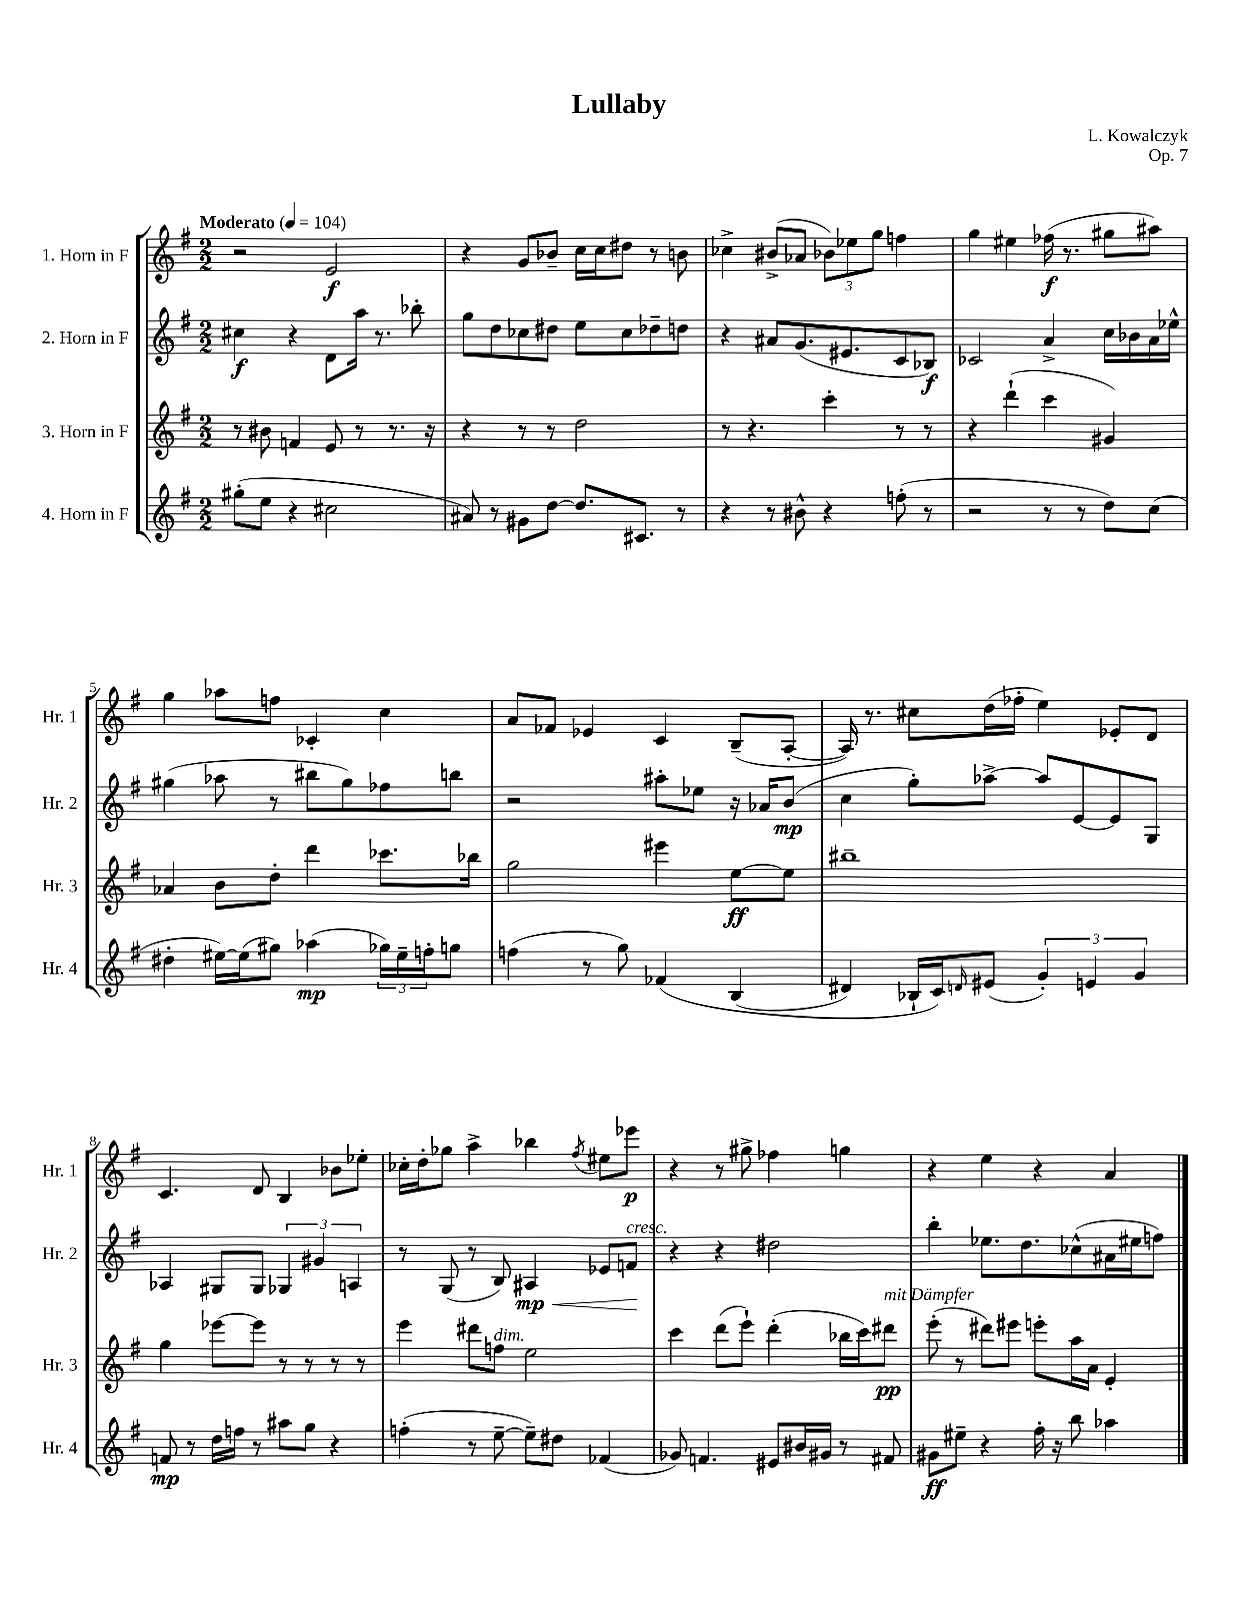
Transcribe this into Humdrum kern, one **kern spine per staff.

**kern	**kern	**kern	**kern
*staff4	*staff3	*staff2	*staff1
*clefG2	*clefG2	*clefG2	*clefG2
*k[f#]	*k[f#]	*k[f#]	*k[f#]
*M2/2	*M2/2	*M2/2	*M2/2
*MM104	*MM104	*MM104	*MM104
(8gg#'\L	8r	4cc#\	2r
8ee\J	8b#\	.	.
4r	4f/	4r	.
2cc#\	8e/	8d\L	2e/
.	8r	16aa\Jk	.
.	.	8.r	.
.	8.r	.	.
.	.	8bb-'\	.
.	16r	.	.
=	=	=	=
8a#/)	4r	8gg\L	4r
8r	.	8dd\	.
8g#\L	8r	8cc-\	8g/L
[8dd\J	8r	8dd#\J	8b-~/J
8.dd/]L	2dd\	8ee\L	16cc\LL
.	.	.	16cc\J
.	.	8cc-\	8dd#\J
8.c#/J	.	.	.
.	.	8dd-~\	8r
8r	.	8dd\J	8b\
=	=	=	=
4r	8r	4r	4cc-^\
.	4.r	.	.
8r	.	8a#/L	(8b#^/L
8b#^^\	.	(8.g/	8a-/J
4r	4ccc'\	.	12b-\L)
.	.	8.e#/	.
.	.	.	12ee-\
.	.	.	12gg\J
(8ff'\	8r	8c/	4ff\
8r	8r	8B-/J)	.
=	=	=	=
2r	4r	2c-/	4gg\
.	(4ddd`\	.	4ee#\
8r	4ccc\	4a^/	(16ff-\
.	.	.	8.r
8r	.	.	.
8dd\L)	4g#/)	16cc\LL	8gg#\L
.	.	16b-\	.
(8cc\J	.	16a\	8aa#\J)
.	.	16ee-^^\JJ	.
=	=	=	=
4dd#'\	4a-/	(4gg#\	4gg\
[16ee#\LL)	8b\L	8aa-\	8aa-\L
(16ee#\]J	.	.	.
8gg#\J)	8dd'\J	8r	8ff\J
(4aa-\	4ddd\	8bb#\L	4c-'/
.	.	8gg#\)	.
24gg-\LL)	8.ccc-\L	8ff-\	4cc\
24ee#~\	.	.	.
24ff'\J	.	.	.
8gg\J	.	8bb\J	.
.	16bb-\Jk	.	.
=	=	=	=
(4ff\	2gg\	2r	8a/L
.	.	.	8f-/J
8r	.	.	4e-/
8gg\)	.	.	.
&(4f-/	4eee#\	8aa#'\L	4c/
.	.	8ee-\J	.
(4B/	[8ee\L	16r	(8B~/L
.	.	16a-/LK	.
.	8ee\]J	(8b/J	[8A'/J
=	=	=	=
4d#/)	1bb#~	4cc\	16A/])
.	.	.	8.r
16B-`/LL	.	8gg'\L)	8cc#\L
16c/J&)	.	.	.
16qqd/	.	.	.
(8e#/J	.	[8aa-^\J	(16dd\L
.	.	.	16ff-'\JJ
6g'/)	.	8aa-/]L	4ee\)
.	.	[8e/	.
6e/	.	.	.
.	.	8e/]	8e-'/L
6g/	.	.	.
.	.	8G/J	8d/J
=	=	=	=
8f/	4gg\	4A-/	4.c/
8r	.	.	.
16dd\LL	[8eee-\L	8G#/L	.
16ff\JJ	.	.	.
8r	8eee-\]J	8G#/J	8d/
8aa#\L	8r	6G-/	4B/
8gg\J	8r	.	.
.	.	6g#/	.
4r	8r	.	8b-\L
.	.	6A/	.
.	8r	.	8ee-'\J
=	=	=	=
(4ff'\	4eee\	8r	16cc-'\LL
.	.	.	16dd'\J
.	.	(8G/	8gg-\J
8r	8ddd#\L	8r	4aa^\
[8ee~\	8ff\J	8B/)	.
8ee~\]L)	2ee\	4A#/	4bb-\
8dd#\J	.	.	.
.	.	.	8qff#/
(4f-/	.	8e-/L	8ee#\L
.	.	8f/J	8eee-\J
=	=	=	=
8g-/)	4ccc\	4r	4r
4.f/	.	.	.
.	(8ddd\L	4r	8r
.	8eee`\J)	.	8gg#^\
8e#/L	(4ddd'\	2dd#\	4ff-\
16b#/L	.	.	.
16g#/JJ	.	.	.
8r	16bb-\LL	.	4gg\
.	16ccc\J)	.	.
8f#/	8ddd#\J	.	.
=	=	=	=
8g#\L	(8eee'\	4bb'\	4r
8ee#~\J	8r	.	.
4r	8ddd#\L)	8.ee-\L	4ee\
.	8eee#\J	.	.
.	.	8.dd\	.
16ff#'\	8eee'\L	.	4r
16r	.	.	.
8bb\	16aa\L	(8cc-^^\	.
.	16a\JJ	.	.
4aa-\	4e'/	16a#\L	4a/
.	.	16ee#\J	.
.	.	8ff\J)	.
==	==	==	==
*-	*-	*-	*-
